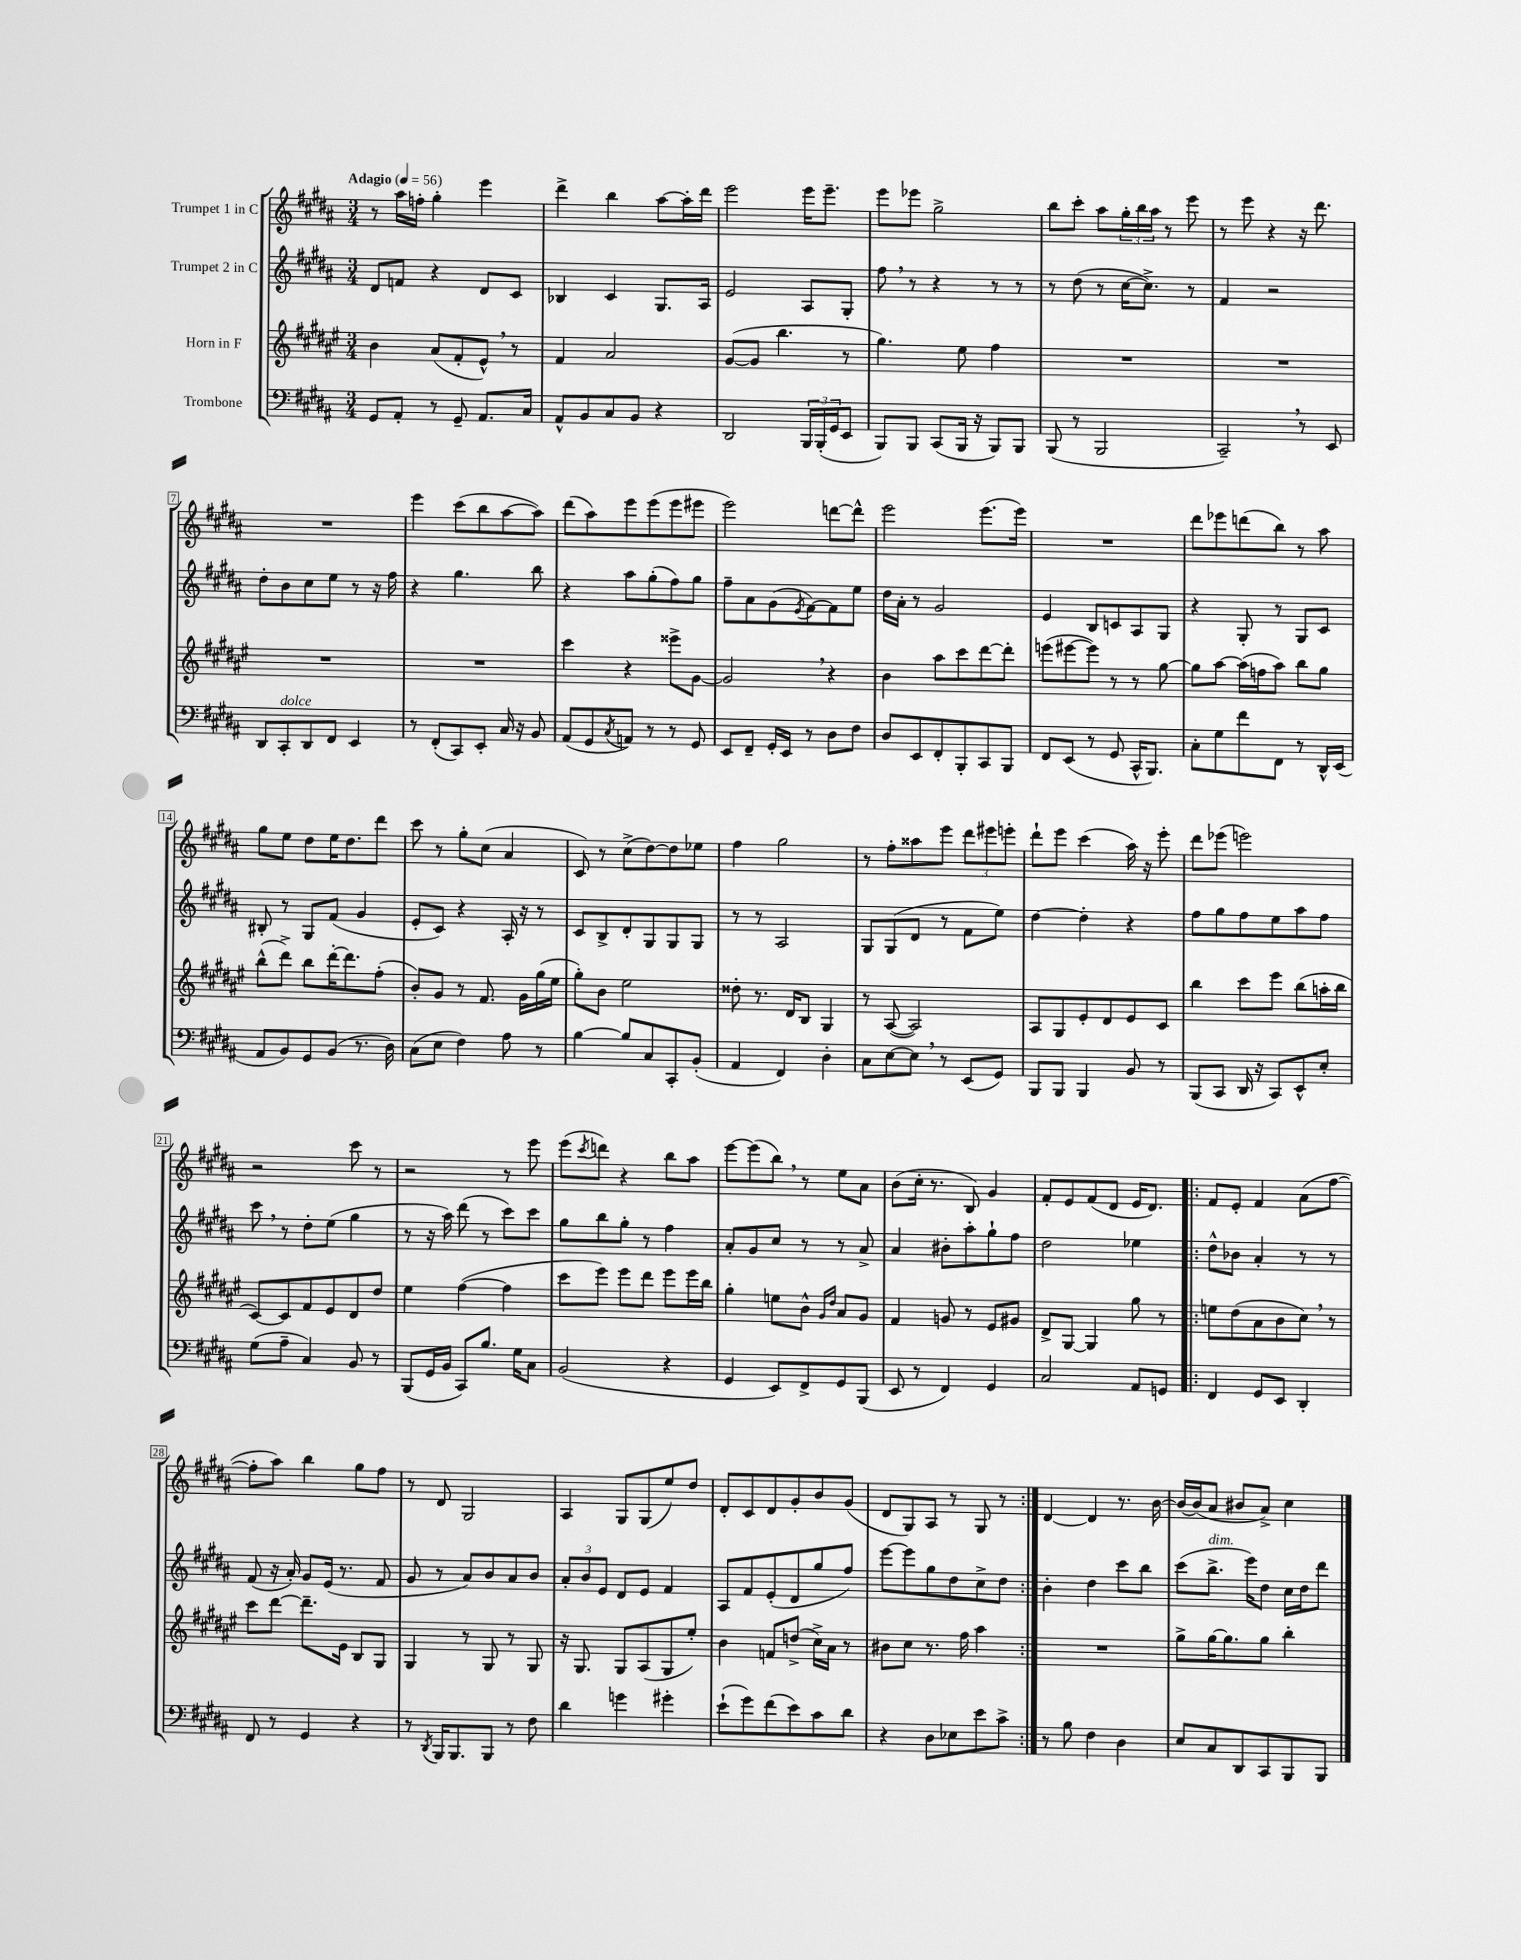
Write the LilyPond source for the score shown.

<<
\new StaffGroup <<
\new Staff = "s0" \with { instrumentName = "Trumpet 1 in C" } {
    \clef treble \key b \major \numericTimeSignature \time 3/4 \tempo "Adagio" 4 = 56
    r8 ais''16 f''16-. gis''4-. e'''4 |
    dis'''4-> b''4 ais''8~ ais''16-. dis'''16 |
    e'''2 e'''16 e'''8.-- |
    e'''8 ees'''8 gis''2-> |
    b''8 cis'''8-. ais''8 \tuplet 3/2 { gis''16-. b''16 ais''16 } r8 e'''8 |
    r8 e'''8 r4 r16 dis'''8. |
    R2. |
    e'''4 cis'''8( b''8 ais''8~ ais''8) |
    dis'''8( ais''8) e'''8 e'''8( e'''8 eis'''8 |
    e'''2) d'''8~ d'''8-^ |
    e'''2 e'''8.( e'''16) |
    R2. |
    dis'''8 ees'''8 d'''8( b''8) r8 ais''8 |
    gis''8 e''8 dis''8 e''16 dis''8. dis'''8 |
    cis'''8 r8 gis''8-. cis''8( ais'4 |
    cis'8) r8 cis''8->( dis''8~) dis''8 ees''8 |
    fis''4 gis''2 |
    r8 fis''8-. aisis''8 e'''8 \tuplet 3/2 { dis'''8 eis'''8 e'''8-. } |
    dis'''8-! e'''8 cis'''4( ais''16) r16 e'''8-. |
    dis'''8 ees'''8( e'''2) |
    r2 cis'''8 r8 |
    r2 r8 e'''8 |
    e'''8( \acciaccatura { cis'''8 } d'''8) r4 b''8 ais''8 |
    e'''8~ e'''8( b''8) \breathe r8 e''8 ais'8 |
    b'8( cis''16-. r8. b8) gis'4 |
    fis'8-. e'8 fis'8( dis'8 e'16 dis'8.) |
    \repeat volta 2 { fis'8 e'8-. fis'4 ais'8( fis''8~ |
    fis''8-. ais''8) b''4 gis''8 fis''8 |
    r8 dis'8 gis2 |
    ais4 gis8 gis8( e''8) dis''8 |
    dis'8-. cis'8 dis'8 gis'8-. b'8 gis'8( |
    dis'8 gis8) ais8 r8 gis8 r8 | }
    dis'4~ dis'4 r8. b'16~ |
    b'16~ b'16( ais'8 bis'8 ais'8->) cis''4 \bar "|." |
}
\new Staff = "s1" \with { instrumentName = "Trumpet 2 in C" } {
    \clef treble \key b \major \numericTimeSignature \time 3/4
    dis'8 f'8 r4 dis'8 cis'8 |
    bes4 cis'4 gis8. ais16 |
    e'2 ais8 gis8-. |
    fis''8 \breathe r8 r4 r8 r8 |
    r8 dis''8( r8 cis''16~ cis''8.->) r8 |
    fis'4 r2 |
    dis''8-. b'8 cis''8 e''8 r8 r16 fis''16 |
    r4 gis''4. b''8 |
    r4 ais''8 gis''8-.( fis''8) gis''8 |
    fis''8-- ais'8 gis'8( \acciaccatura { e'8 } fis'8~) fis'8 e''8 |
    dis''16 ais'16-. r8 gis'2 |
    e'4 b8 c'8 ais8 gis8 |
    r4 gis8-. r8 gis8 cis'8 |
    bis8-. r8 gis8 fis'8( gis'4 |
    e'8-. cis'8) r4 ais16-. r16 r8 |
    cis'8 b8-> dis'8-. gis8 gis8 gis8 |
    r8 r8 ais2 |
    gis8 gis8( dis'8 r8 fis'8 e''8) |
    dis''4~ dis''4-. r4 |
    fis''8 gis''8 fis''8 e''8 ais''8 fis''8 |
    cis'''8 \breathe r8 dis''8-. e''8( gis''4 |
    r8 r16 ais''16) dis'''8( r8 cis'''8) cis'''8 |
    gis''8 b''8 gis''8-. r8 fis''4 |
    ais'8-. gis'8 cis''8 r8 r8 ais'8-> |
    ais'4 bis'8-. ais''8-. gis''8-! fis''8 |
    dis''2 ees''4 |
    \repeat volta 2 { dis''8-^ bes'8 ais'4-. r8 r8 |
    fis'8( r16 ais'16-.) gis'8 e'16( r8. fis'8 |
    gis'8 r8 ais'8) b'8 ais'8 b'8 |
    \tuplet 3/2 { ais'8-. b'8 e'8 } dis'8 e'8 fis'4 |
    ais8 fis'8 e'8-.( dis'8 gis''8 fis''8) |
    e'''8~ e'''8 gis''8 dis''8 cis''8-> dis''8 | }
    b'4-. dis''4 cis'''8 b''8 |
    cis'''8( b''8.->^\markup { \italic "dim." } e'''16) dis''8 cis''16 dis''16 dis'''8 \bar "|." |
}
\new Staff = "s2" \with { instrumentName = "Horn in F" } {
    \clef treble \key fis \major \numericTimeSignature \time 3/4
    b'4 ais'8( fis'8-. eis'8-^) \breathe r8 |
    fis'4 ais'2 |
    gis'8~( gis'8 b''4. r8 |
    gis''4.) eis''8 fis''4 |
    R2. |
    R2. |
    R2. |
    R2. |
    cis'''4 r4 eisis'''8-> gis'8~ |
    gis'2 \breathe r4 |
    b'4 ais''8 cis'''8 dis'''8~ dis'''8-. |
    e'''8( eis'''8~ eis'''8) r8 r8 gis''8~ |
    gis''8 ais''8~ ais''16( f''16 ais''8) b''8 gis''8 |
    b''8-^( dis'''8->) b''8 dis'''16~-. dis'''8. fis''8-.( |
    b'8-.) gis'8 r8 fis'8. gis'16 gis''16( eis''16 |
    gis''8-.) b'8 eis''2 |
    disis''8-. r8. dis'16 b8 gis4 |
    r8 ais8~( ais2) |
    ais8 gis8 eis'8-. dis'8 eis'8 cis'8 |
    b''4 cis'''8 eis'''8 b''8( a''16-. b''16 |
    cis'8~) cis'8 fis'8 eis'8 dis'8 dis''8 |
    eis''4 fis''4~( fis''4 |
    cis'''8 eis'''8) eis'''8 dis'''8 eis'''8 eis'''16 b''16 |
    gis''4-. e''8 b'8-^ \grace { gis'16 dis''16 } ais'8 gis'8 |
    fis'4 g'8 r8 eis'8 gis'8 |
    dis'8-> gis8~ gis4 gis''8 r8 |
    \repeat volta 2 { e''8 dis''8( ais'8 b'8 cis''8) \breathe r8 |
    cis'''8 dis'''8~ dis'''8.-- eis'16 b8 gis8 |
    gis4 r8 gis8 r8 gis8 |
    r16 gis8. gis8 ais8( gis8 eis''8-.) |
    b'4 f'8 d''8->( cis''16->) ais'16 r8 |
    bis'8 cis''8 r8. fis''16 ais''4 | }
    R2. |
    gis''8-> gis''16~ gis''8. gis''8 b''4-. \bar "|." |
}
\new Staff = "s3" \with { instrumentName = "Trombone" } {
    \clef bass \key b \major \numericTimeSignature \time 3/4
    gis,8 ais,8-. r8 gis,8-- ais,8. cis16 |
    ais,8-^ b,8 cis8 b,8 r4 |
    dis,2 \tuplet 3/2 { b,,16 b,,16-.( gis,16 } e,8 |
    b,,8) b,,8 cis,8( b,,16 r16 b,,8) b,,8 |
    b,,8( r8 b,,2 |
    cis,2--) \breathe r8 e,8 |
    dis,8 cis,8-.^\markup { \italic "dolce" } dis,8 fis,8 e,4 |
    r8 fis,8-.( cis,8) e,8-. cis16 r16 b,8 |
    ais,8( gis,8 \acciaccatura { cis8 } a,8) r8 r8 gis,8 |
    e,8 fis,8-- gis,16-. e,16 r8 dis8 fis8 |
    dis8 e,8 fis,8-. b,,8-. cis,8 b,,8 |
    fis,8 e,8( r8 gis,8 cis,16-^ b,,8.) |
    cis8-. gis8 fis'8 fis,8 r8 dis,16-^ e,16( |
    ais,8 b,8) gis,8 b,8( r8. dis16) |
    cis8( e8 fis4) ais8 r8 |
    b4~ b8 cis8 cis,8-. b,8-.( |
    ais,4 fis,4) dis4-. |
    cis8 e8~ e8 \breathe r8 e,8( gis,8) |
    b,,8 b,,8 b,,4 b,8 r8 |
    b,,8( cis,8 dis,16 r16 cis,8) e,8-^ e8-. |
    gis8( ais8-- cis4) b,8 r8 |
    b,,8( gis,16 b,16 cis,8) b8. gis16 cis8 |
    b,2( r4 |
    gis,4 e,8) fis,8-> gis,8 b,,8( |
    e,8 r8 fis,4) gis,4 |
    cis2 ais,8 g,8 |
    \repeat volta 2 { fis,4 gis,8 e,8 dis,4-. |
    fis,8 r8 gis,4 r4 |
    r8 \acciaccatura { dis,8 } b,,16 b,,8. b,,8 r8 fis8 |
    dis'4 g'4 gis'4-. |
    e'8-!( gis'8) fis'8( e'8) cis'8 dis'8 |
    r4 dis8 ees8 e'8 cis'8-> | }
    r8 b8 fis4 dis4 |
    e8 cis8 dis,8 cis,8 b,,8 b,,8 \bar "|." |
}
>>
>>
\layout { \context { \Score \override BarNumber.stencil = #(make-stencil-boxer 0.1 0.3 ly:text-interface::print) } }
